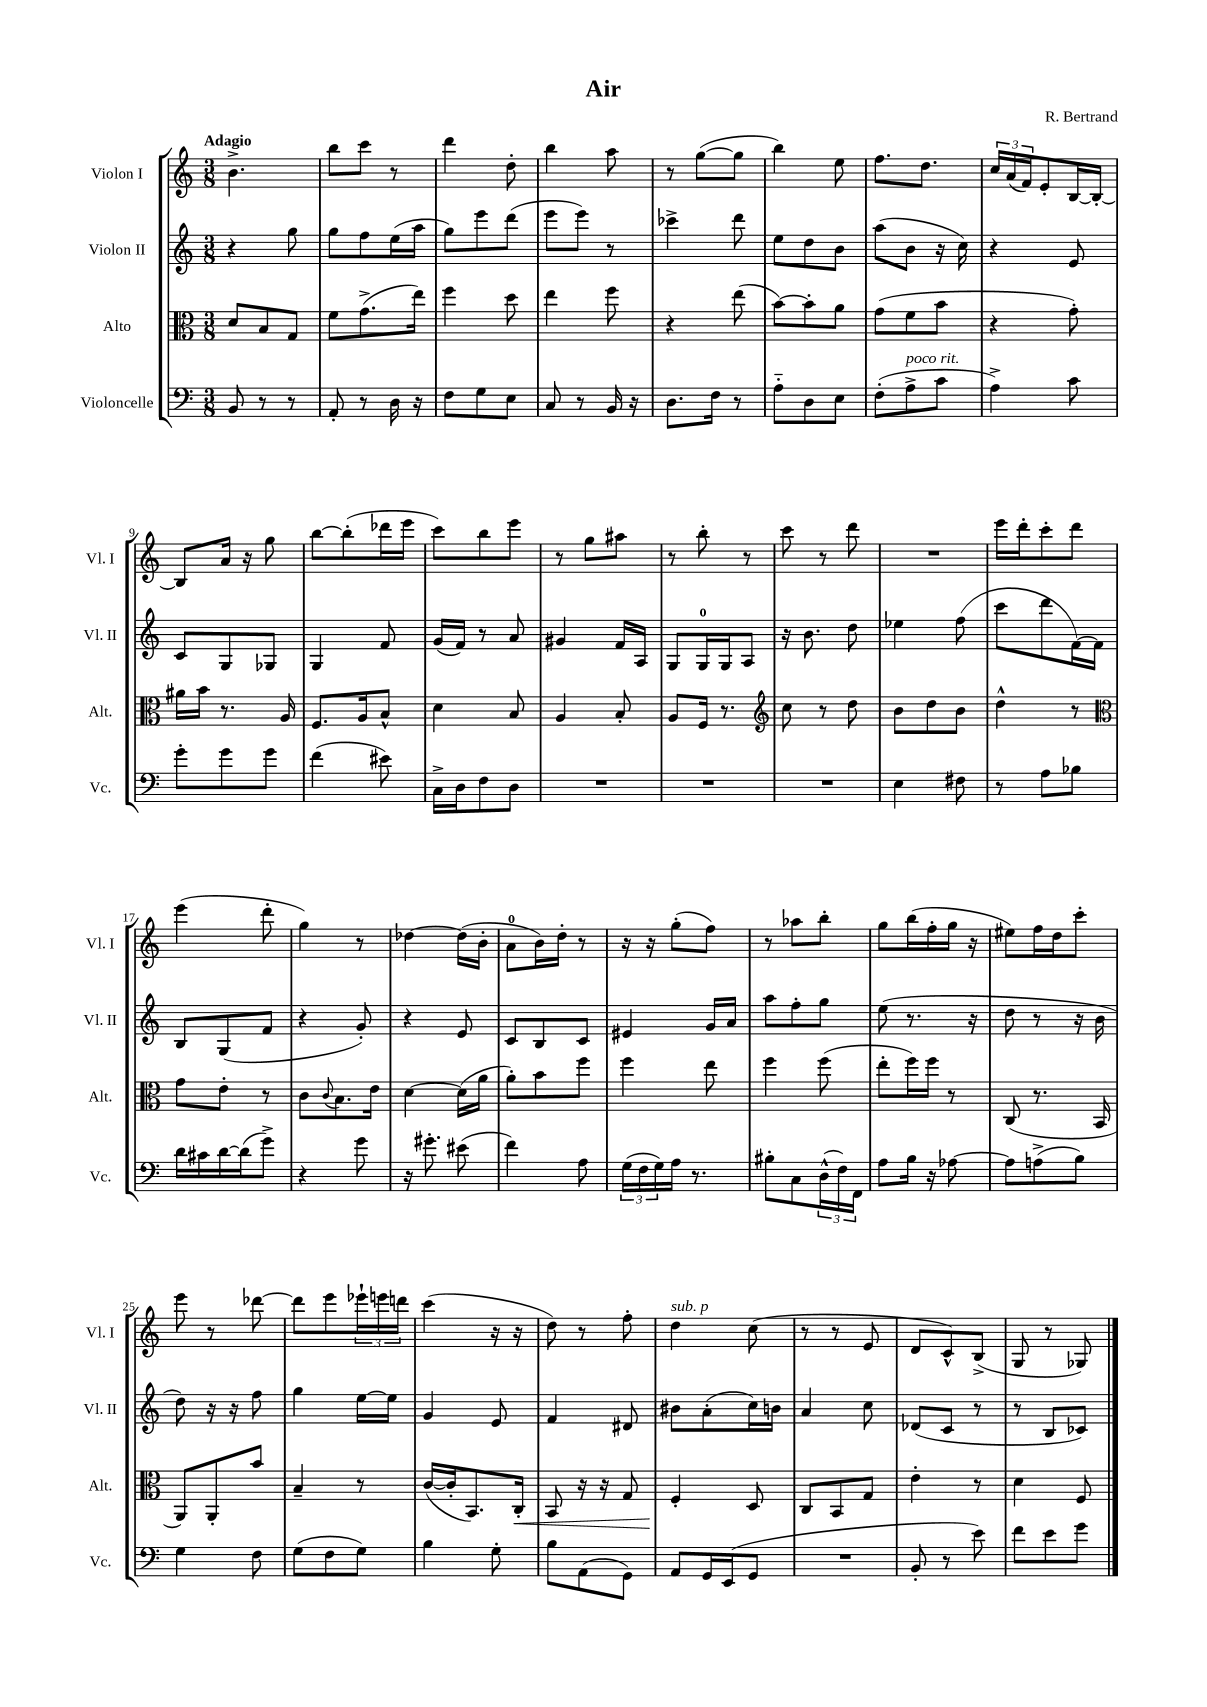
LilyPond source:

\header { title = "Air" composer = "R. Bertrand" }
<<
\new StaffGroup <<
\new Staff = "s0" \with { instrumentName = "Violon I" shortInstrumentName = "Vl. I" } {
    \clef treble \key c \major \numericTimeSignature \time 3/8 \tempo "Adagio"
    b'4.-> |
    b''8 c'''8 r8 |
    d'''4 d''8-. |
    b''4 a''8 |
    r8 g''8~( g''8 |
    b''4) e''8 |
    f''8. d''8. |
    \tuplet 3/2 { c''16 a'16( f'16) } e'8-. b16~ b16~-. |
    b8 a'16 r16 g''8 |
    b''8~ b''8-.( des'''16 e'''16 |
    c'''8) b''8 e'''8 |
    r8 g''8 ais''8 |
    r8 b''8-. r8 |
    c'''8 r8 d'''8 |
    R4. |
    e'''16 d'''16-. c'''8-. d'''8 |
    e'''4( d'''8-. |
    g''4) r8 |
    des''4~ des''16( b'16-. |
    a'8-0 b'16) d''16-. r8 |
    r16 r16 g''8-.( f''8) |
    r8 aes''8 b''8-. |
    g''8 b''16( f''16-. g''16 r16 |
    eis''8) f''16 d''16 c'''8-. |
    e'''8 r8 des'''8~ |
    des'''8 e'''8 \tuplet 3/2 { ees'''16-! e'''16 d'''16 } |
    c'''4( r16 r16 |
    d''8) r8 f''8-. |
    d''4^\markup { \italic "sub. p" } c''8( |
    r8 r8 e'8 |
    d'8 c'8-^) b8->( |
    g8 r8 ges8) \bar "|." |
}
\new Staff = "s1" \with { instrumentName = "Violon II" shortInstrumentName = "Vl. II" } {
    \clef treble \key c \major \numericTimeSignature \time 3/8
    r4 g''8 |
    g''8 f''8 e''16( a''16 |
    g''8) e'''8 d'''8( |
    e'''8 e'''8) r8 |
    ces'''4-> d'''8 |
    e''8 d''8 b'8 |
    a''8( b'8 r16 c''16) |
    r4 e'8 |
    c'8 g8 ges8 |
    g4 f'8 |
    g'16( f'16) r8 a'8 |
    gis'4 f'16 a16 |
    g8 g16-0 g16 a8 |
    r16 b'8. d''8 |
    ees''4 f''8( |
    c'''8 d'''8 f'16~) f'16 |
    b8 g8( f'8 |
    r4 g'8-.) |
    r4 e'8 |
    c'8 b8 c'8 |
    eis'4 g'16 a'16 |
    a''8 f''8-. g''8 |
    e''8( r8. r16 |
    d''8 r8 r16 b'16 |
    d''8) r16 r16 f''8 |
    g''4 e''16~ e''16 |
    g'4 e'8 |
    f'4 dis'8 |
    bis'8 a'8-.( c''16) b'16 |
    a'4 c''8 |
    des'8( c'8 r8 |
    r8 b8 ces'8) \bar "|." |
}
\new Staff = "s2" \with { instrumentName = "Alto" shortInstrumentName = "Alt." } {
    \clef alto \key c \major \numericTimeSignature \time 3/8
    d'8 b8 g8 |
    f'8 g'8.->( e''16) |
    f''4 d''8 |
    e''4 f''8 |
    r4 e''8( |
    b'8~) b'8-. a'8 |
    g'8( f'8 b'8 |
    r4 g'8-.) |
    ais'16 b'16 r8. a16 |
    f8. a16 b8-^ |
    d'4 b8 |
    a4 b8-. |
    a8 f16 r8. |
    \clef treble c''8 r8 d''8 |
    b'8 d''8 b'8 |
    d''4-^ r8 |
    \clef alto g'8 e'8-. r8 |
    c'8 \appoggiatura { c'8 } b8. e'16 |
    d'4~ d'16( a'16 |
    a'8-.) b'8 f''8 |
    f''4 e''8 |
    f''4 f''8( |
    e''8-. f''16) f''16 r8 |
    c8( r8. b,16 |
    a,8) a,8-. b'8 |
    b4-- r8 |
    c'16~( c'16-. b,8.) c16-.\< |
    b,8 r16 r16 g8 |
    f4-.\! d8 |
    c8 b,8 g8 |
    e'4-. r8 |
    d'4 f8 \bar "|." |
}
\new Staff = "s3" \with { instrumentName = "Violoncelle" shortInstrumentName = "Vc." } {
    \clef bass \key c \major \numericTimeSignature \time 3/8
    b,8 r8 r8 |
    a,8-. r8 d16 r16 |
    f8 g8 e8 |
    c8 r8 b,16 r16 |
    d8. f16 r8 |
    a8-_ d8 e8 |
    f8-.( a8->^\markup { \italic "poco rit." } c'8 |
    a4->) c'8 |
    g'8-. g'8 g'8 |
    f'4( eis'8) |
    c16-> d16 f8 d8 |
    R4. |
    R4. |
    R4. |
    e4 fis8 |
    r8 a8 bes8 |
    d'16 cis'16 d'16~ d'16( g'8->) |
    r4 g'8 |
    r16 gis'8.-. eis'8( |
    f'4) a8 |
    \tuplet 3/2 { g16( f16 g16) } a16 r8. |
    bis8-. c8 \tuplet 3/2 { d16-^( f16) f,16 } |
    a8 b16 r16 aes8~ |
    aes8 a8->( b8) |
    g4 f8 |
    g8( f8 g8) |
    b4 g8-. |
    b8 a,8( g,8) |
    a,8 g,16 e,16( g,8 |
    R4. |
    b,8-. r8 e'8) |
    f'8 e'8 g'8 \bar "|." |
}
>>
>>
